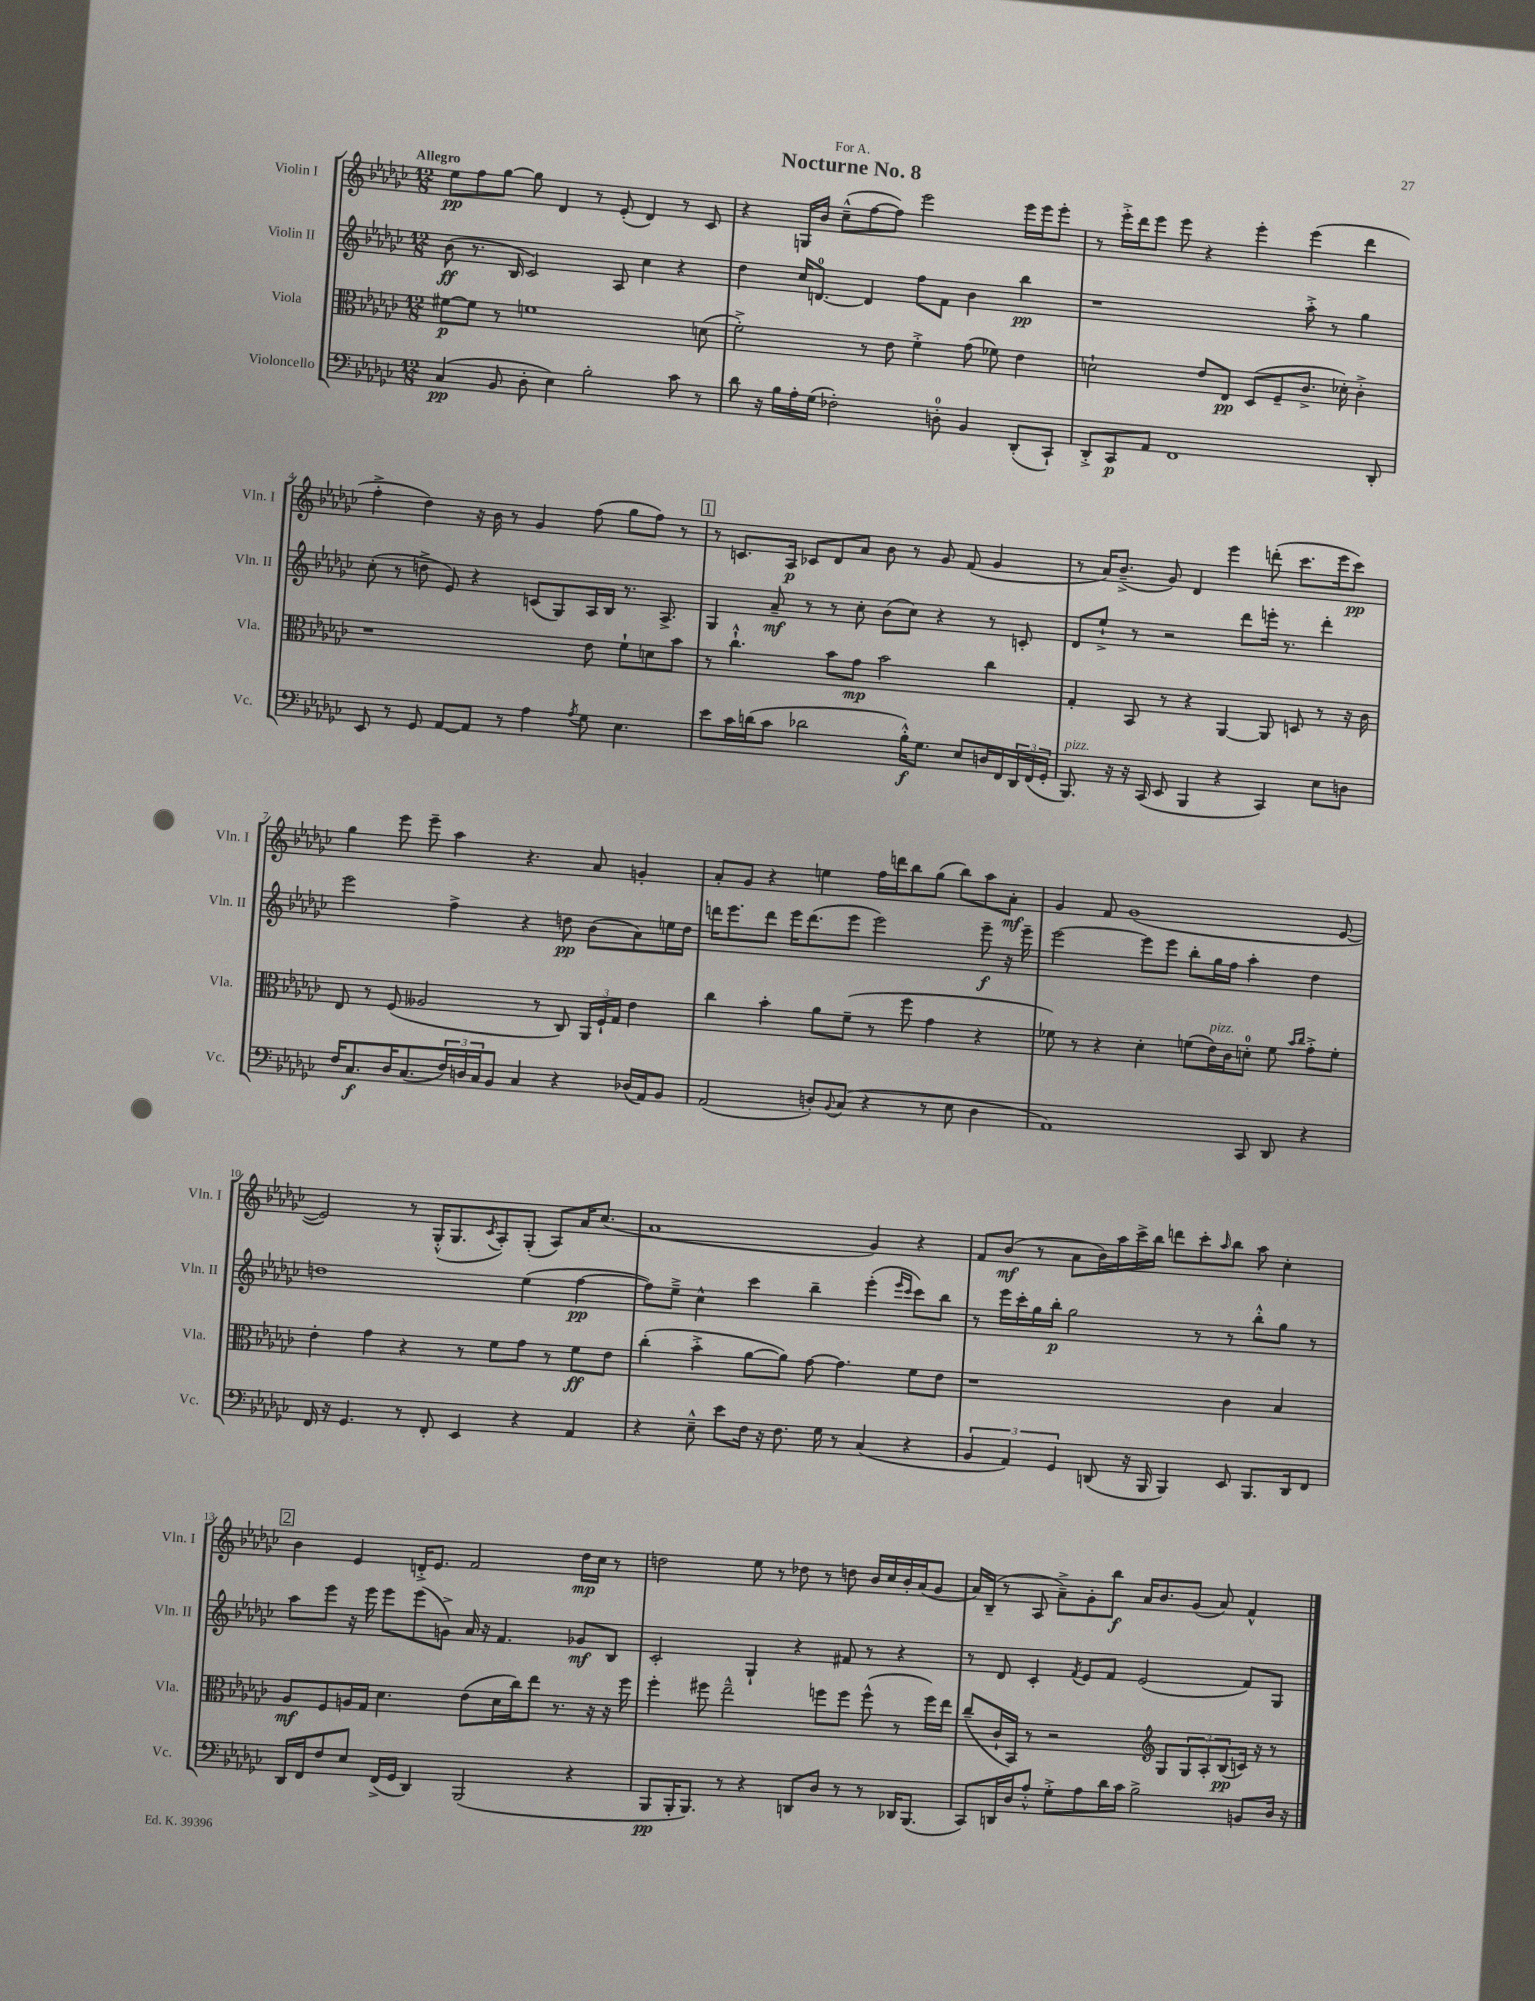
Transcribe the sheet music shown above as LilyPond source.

\header { title = "Nocturne No. 8" dedication = "For A." }
<<
\new StaffGroup <<
\new Staff = "s0" \with { instrumentName = "Violin I" shortInstrumentName = "Vln. I" } {
    \clef treble \key ges \major \numericTimeSignature \time 12/8 \tempo "Allegro"
    ees''8\pp f''8 ges''8~ ges''8 des'4 r8 ees'8-.( des'4) r8 ces'8 |
    r4 g16 bes'16 ces''8---^( f''8~ f''8) ees'''2 ees'''16 ees'''16 ees'''8-. |
    r8 ees'''16-.-> des'''16 ees'''8 ees'''8 r4 ees'''4-. ees'''4( des'''4 |
    f''4-.-> des''4) r16 bes'16 r8 ges'4 f''8( ges''8 f''8) r8 |
    \mark \markup { \box "1" } r8 c'8. aes16\p ces'8 des'8 aes'8 bes'8 r8 ges'8 f'8( ges'4 |
    r8 aes'16) bes'8.--->( ges'8) des'4 ees'''4 d'''8-.( ces'''8. ees'''16 ces'''8\pp) |
    ges''4 ees'''8 ees'''8-- aes''4 r4. aes'8 g'4-. |
    aes'8-. ges'8 r4 e''4 f''16 d'''16 bes''8 ges''8( bes''8) aes''8 aes'8-.\mf |
    ges'4 f'8 ges'1( ees'8~ |
    ees'2) r8 ges16-.-^( ges8. \acciaccatura { ces'8 } aes8-.) ges8-.( aes8) aes'16 ces''8.( |
    aes'1 ges'4) r4 |
    f'8 bes'8\mf( r8 aes'8 bes'16) aes''16 ces'''16-> bes''16 d'''8 ces'''8-. \grace { aes''16 } bes''8 aes''8 ces''4-. |
    \mark \markup { \box "2" } bes'4 ees'4 d'16-.-> ees'8. f'2 des''16\mp ces''16 r8 |
    d''2 ees''8 r8 des''8 r8 d''8 bes'16 ces''16 bes'16-. aes'16( ges'8 |
    aes'16) bes16--( r8 aes8 aes'8--->) ges'8-. bes''8\f aes'16 bes'8. ges'8( aes'8) f'4-^ \bar "|." |
}
\new Staff = "s1" \with { instrumentName = "Violin II" shortInstrumentName = "Vln. II" } {
    \clef treble \key ges \major \numericTimeSignature \time 12/8
    bes'8\ff( r8. bes16 ces'2) aes8 ces''4 r4 |
    des''4 ces''16 d'8.-0~ d'4 f''8 f'8 bes'4 bes''4\pp |
    r1 aes''8-.-> r8 ges''4 |
    ces''8-.( r8 d''8-> ees'8) r4 c'8( ges8) aes16 bes16 r8. aes8.-> |
    \mark \markup { \box "1" } ges4 aes'8--\mf r8 r8 ces''8-. bes'8( ces''8) r4 r8 c'8-. |
    des'8 ees''8-!-> r8 r2 des'''8 e'''16-. r8. des'''4-. |
    ees'''2 f''4-> r4 d''8\pp bes'8( aes'8) e''16 d''16 |
    d'''16 ees'''8. d'''8 ees'''16 d'''8.( ees'''8 ees'''2) ees'''8--\f r16 ees'''16-- |
    ees'''2~ ees'''8 ees'''8 bes''8-. ges''16 f''16 aes''4-. des''4 |
    d''1 ees''4( f''4~\pp |
    f''8) ees''8---> ces''4-^ ces'''4 bes''4-- ees'''4-.( \grace { ees'''16 ces'''16 } ces'''8) bes''8 |
    r8 ees'''16 ces'''16-. ges''16 bes''16-.\p ges''2 r8 r8 bes''8-.-^ ges''8 r8 |
    \mark \markup { \box "2" } aes''8 ees'''8 r16 ees'''16 ees'''8 ees'''8( g'8->) aes'16 r16 f'4. ges'8\mf bes8 |
    ces'2-. ges4-! r4 fis'8 r8 r4 |
    r8 des'8 ces'4-. \acciaccatura { f'8 } ees'8 f'8 ees'2( f'8) ges8 \bar "|." |
}
\new Staff = "s2" \with { instrumentName = "Viola" shortInstrumentName = "Vla." } {
    \clef alto \key ges \major \numericTimeSignature \time 12/8
    fis'8~\p fis'8 r8 f'1 d'8( |
    f'2-.->) r8 ees'8 f'4-.-> ges'8( fes'8) ees'4 |
    d'2-! ees'8 ees8\pp des8( f8-- ces'8.-> des'16-.) ces'4-.-> |
    r1 ees'8 f'8-! d'8 bes'8 |
    \mark \markup { \box "1" } r8 ces''4.-!-^ bes'8 ges'8\mp bes'2 ces''4 |
    ges4-. bes,8 r8 r4 aes,4~ aes,8 d8 r8 r16 ces'16 |
    ees8 r8 f8( aeses2 r8 ces8) \tuplet 3/2 { aes,16 f16-! ges16 } ees'4 |
    ces''4 bes'4-. aes'8 f'8--( r8 f''8 ges'4 r4 |
    fes'8) r8 r4 des'4-. f'8( ees'16^\markup { \italic "pizz." }) ces'16 d'8-0-. f'8 \grace { bes'16 ces''16 } ges'8-.-> f'8-. |
    ees'4-. ges'4 r4 r8 f'8 ges'8 r8 f'8\ff ees'8 |
    ces''4-.( bes'4-.-> aes'8~ aes'8) ges'8~ ges'4. f'8 ees'8 |
    r1 ces'4 bes4 |
    \mark \markup { \box "2" } aes8\mf f8 a16 ges16 des'4. ees'8( des'16 ces''16) ees''8 r8. r16 r16 f''16 |
    f''4-. fis''8 ees''2---^ f''8 f''8 f''8-^( r8 f''16) ees''16 |
    ces''8--( ces'16-! bes,16) r8 r2 \clef treble ges8 \tuplet 3/2 { ges8 aes8-. bes8\pp( } c'16) r16 r8 \bar "|." |
}
\new Staff = "s3" \with { instrumentName = "Violoncello" shortInstrumentName = "Vc." } {
    \clef bass \key ges \major \numericTimeSignature \time 12/8
    ces4\pp( bes,8 des8-. ees4) bes2-. ces'8 r8 |
    des'8 r16 bes16 aes16-. ges16( fes2-.) d8-0-. bes,4 des,8-.( ces,8-!) |
    des,8-.-> ces,8\p aes,8 f,1 des,8-. |
    ees,8 r8 ges,8 aes,8~ aes,8 r8 aes4 \acciaccatura { aes8 } ges8 ees4. |
    \mark \markup { \box "1" } ees'8 ces'16 d'16( ces'8 des'2 bes16-.-^\f) ges8. ees8 d16 f,16 \tuplet 3/2 { des,16 f,16( ges,16-. } |
    bes,,8.^\markup { \italic "pizz." }) r16 r16 ces,16( ees,8 bes,,4 r4 ces,4) ees8 d8 |
    f16 ces8.\f des16 ces8.( \tuplet 3/2 { f16) d16 ces16 } bes,8 ces4 r4 des16( aes,16) bes,8 |
    aes,2( d8-.) \appoggiatura { bes,8 } ces8( r4 r8 ees8 d4 |
    aes,1) ces,8 des,8 r4 |
    f,16 r16 ges,4. r8 f,8-. ees,4 r4 aes,4 |
    r4 ees8---^ ees'8 f16 r16 f8. ges16 r8 ces4( r4 |
    \tuplet 3/2 { bes,4 aes,4) ges,4 } d,8( r16 bes,,16 bes,,4) ees,8 bes,,8. d,16 f,8 |
    \mark \markup { \box "2" } des,16 f,16 f8 ees8 f,16->( ges,16 des,4) bes,,2( r4 |
    bes,,8\pp bes,,16-. bes,,8.) r8 r4 d,8 des8 r8 r8 des,16 bes,,8.( |
    ces,8) d,16 des16 aes8-.-^ ges8-.-> aes8 des'16 ces'16 bes2-> b,8 des16 r16 \bar "|." |
}
>>
>>
